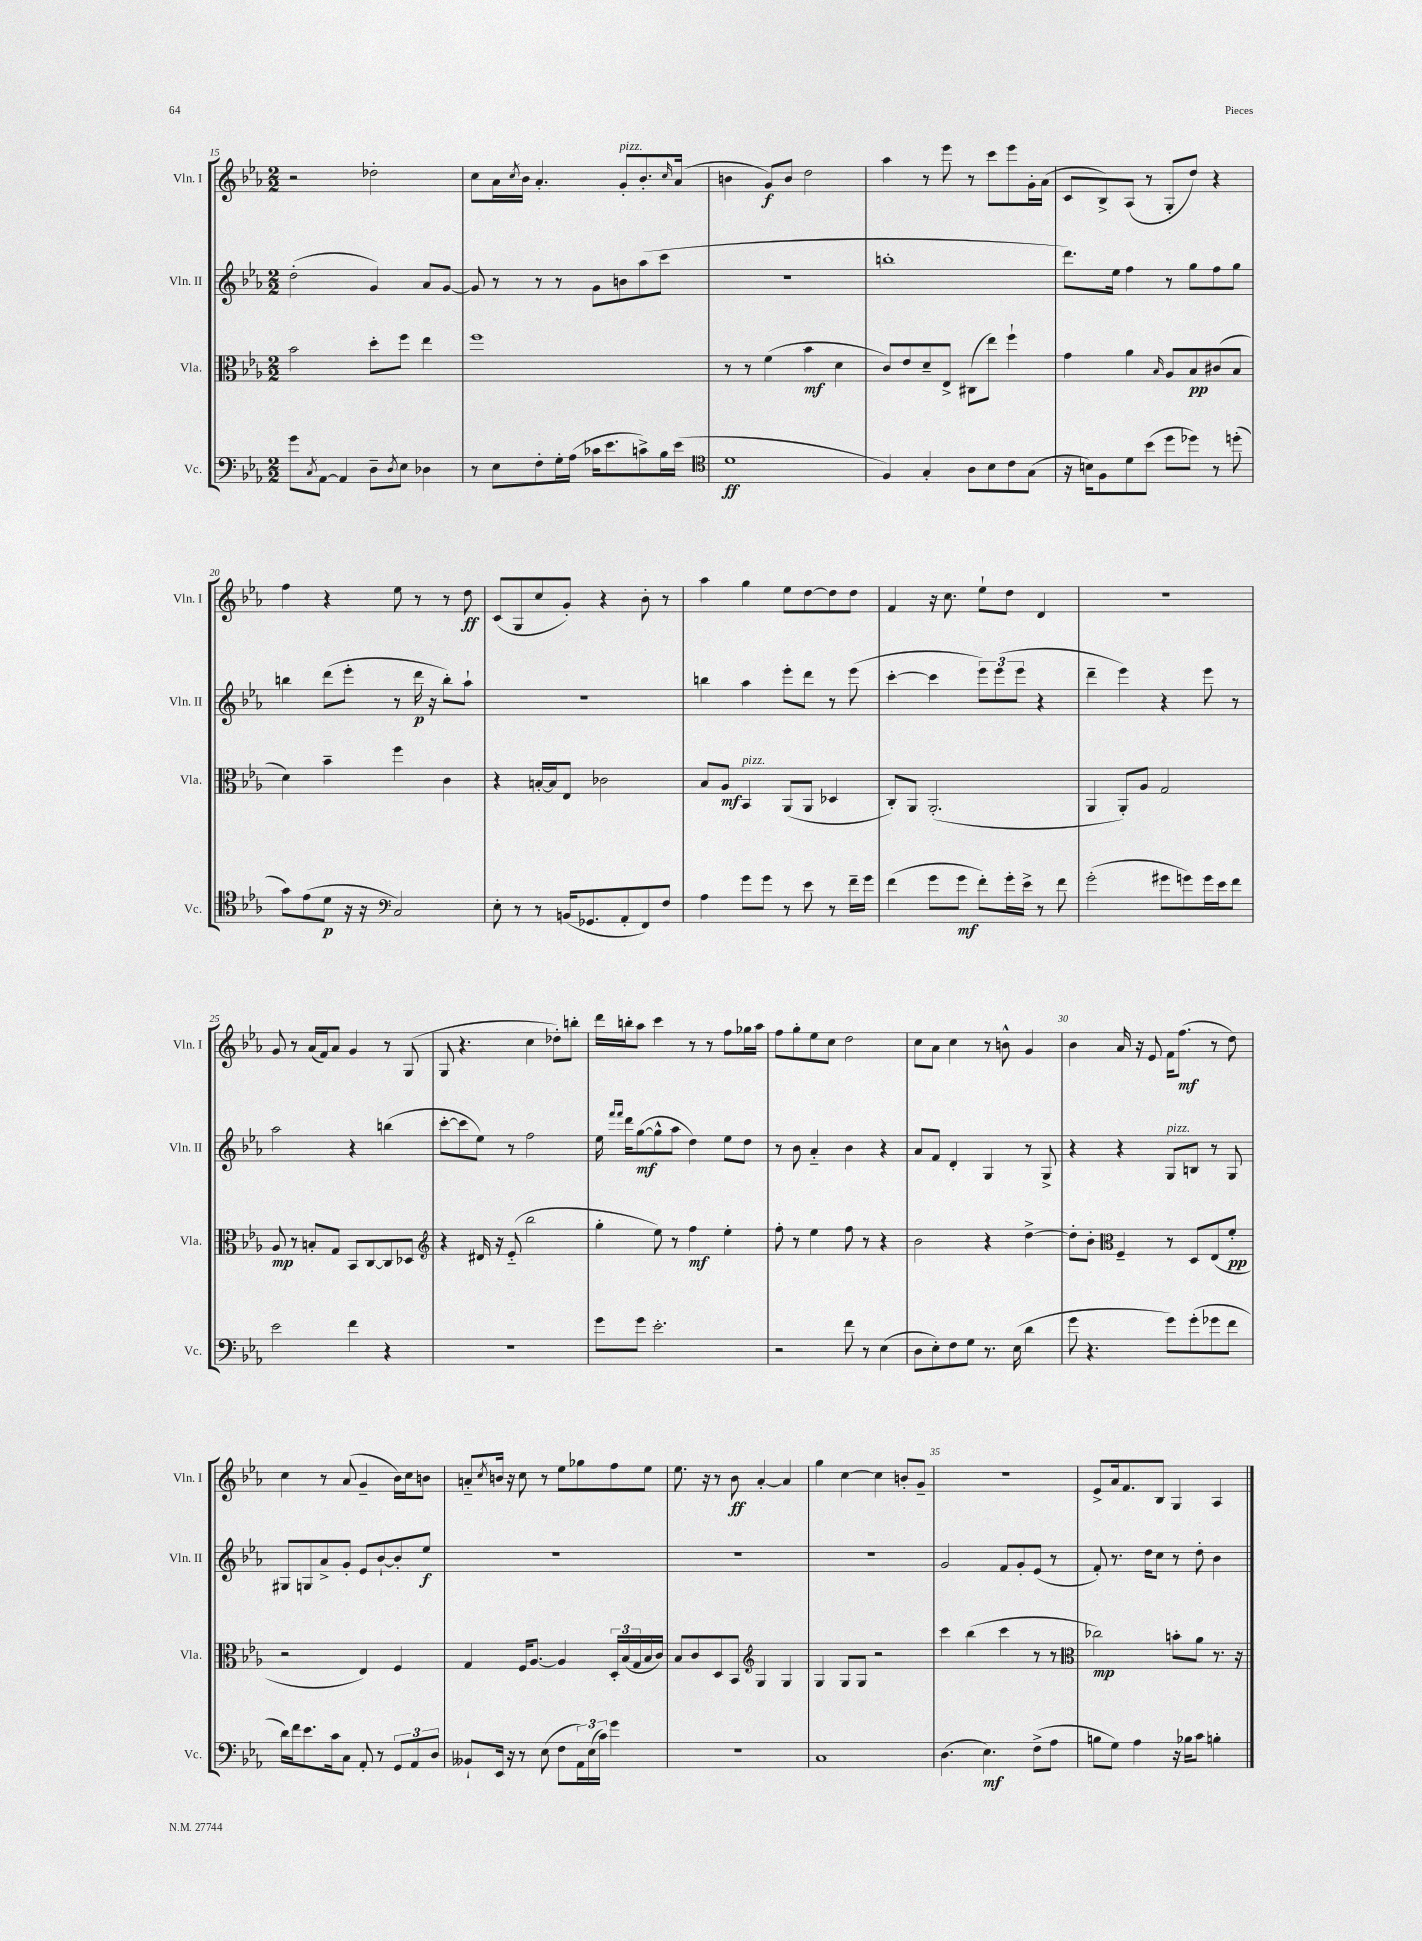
<<
\new StaffGroup <<
\new Staff = "s0" \with { instrumentName = "Vln. I" shortInstrumentName = "Vln. I" } {
    \clef treble \key ees \major \numericTimeSignature \time 2/2
    r2 des''2-. |
    c''8 aes'16 \acciaccatura { c''8 } bes'16 aes'4.-. g'8-.^\markup { \italic "pizz." } bes'8.-. \grace { c''16 } aes'16( |
    b'4 g'8\f) b'8 d''2 |
    aes''4 r8 ees'''8 r8 c'''8 ees'''8 g'16-. aes'16( |
    c'8 bes8->) aes8( r8 g8-. d''8) r4 |
    f''4 r4 ees''8 r8 r8 d''8\ff |
    c'8( g8 c''8 g'8-.) r4 bes'8-. r8 |
    aes''4 g''4 ees''8 d''8~ d''8 d''8 |
    f'4 r16 c''8. ees''8-! d''8 d'4 |
    r1 |
    g'8 r8 aes'16( f'16) aes'8 g'4 r8 g8( |
    g8 r4. c''4 des''8-.) b''8-. |
    d'''16 b''16-. aes''8 c'''4 r8 r8 f''8 ges''16 aes''16 |
    f''8 g''8-. ees''8 c''8 d''2 |
    c''8 aes'8 c''4 r8 b'8-^ g'4 |
    bes'4 aes'16 r16 ees'8 f'16 f''8.\mf( r8 d''8) |
    c''4 r8 aes'8( g'4-- bes'16) c''16 b'8 |
    a'8-_ \acciaccatura { c''8 } b'16 r16 c''8 r8 ees''8 ges''8 f''8 ees''8 |
    ees''8. r16 r8 bes'8\ff aes'4~-. aes'4 |
    g''4 c''4~ c''4 b'8-. g'8-- |
    r1 |
    ees'8-> aes'16 f'8. bes8 g4 aes4 \bar "|." |
}
\new Staff = "s1" \with { instrumentName = "Vln. II" shortInstrumentName = "Vln. II" } {
    \clef treble \key ees \major \numericTimeSignature \time 2/2
    d''2-.( g'4) aes'8 g'8~ |
    g'8 r8 r8 r8 g'8 b'8 aes''8( c'''8 |
    r1 |
    b''1-. |
    d'''8.) ees''16 f''4 r8 g''8 f''8 g''8 |
    b''4 d'''8( ees'''8-. r8 d'''16\p r16 b''8-.) aes''8-! |
    R1 |
    b''4 aes''4 ees'''8-. d'''8 r8 ees'''8( |
    c'''4~-. c'''4 \tuplet 3/2 { ees'''8) ees'''8( ees'''8 } r4 |
    d'''4-- ees'''4) r4 ees'''8 r8 |
    aes''2 r4 b''4( |
    c'''8~-. c'''8 ees''8) r8 f''2 |
    ees''16 \grace { f'''16 f'''16 } d'''16 g''8~\mf( g''8-^ aes''8 d''4) ees''8 d''8 |
    r8 bes'8 aes'4-_ bes'4 r4 |
    aes'8 f'8 d'4-. g4 r8 g8-> |
    r4 r4 g8^\markup { \italic "pizz." } b8 r8 g8 |
    gis8 g8 aes'8-> g'8-. ees'8 bes'8~-! bes'8-. ees''8\f |
    R1 |
    R1 |
    R1 |
    g'2 f'8 g'8-. ees'8( r8 |
    f'8-.) r8. d''16 c''8 r8 d''8-. bes'4 \bar "|." |
}
\new Staff = "s2" \with { instrumentName = "Vla." shortInstrumentName = "Vla." } {
    \clef alto \key ees \major \numericTimeSignature \time 2/2
    bes'2 d''8-. f''8 ees''4 |
    f''1 |
    r8 r8 f'4( bes'4\mf d'4 |
    c'8) ees'8 d'8-- ees8-> cis8( ees''8) f''4-! |
    g'4 aes'4 \grace { bes16 } aes8 bes8\pp cis'8( bes8 |
    d'4) bes'4-- f''4 c'4 |
    r4 b16~-. b16 ees8 ces'2 |
    bes8 aes8\mf bes,4^\markup { \italic "pizz." } aes,8( aes,8 des4 |
    c8-.) aes,8 aes,2.-.( |
    aes,4 aes,8-.) aes8 g2 |
    aes8\mp r8 b8-. g8 bes,8 c8~ c8 des8 |
    \clef treble r4 dis'16 r16 ees'8-_( bes''2 |
    g''4-. ees''8) r8 f''4\mf ees''4-. |
    f''8-. r8 ees''4 f''8 r8 r4 |
    bes'2 r4 d''4~-> |
    d''8-. bes'8-. \clef alto f4-- r8 d8 ees8( f'8-.\pp |
    r2 ees4) f4 |
    g4 f16 aes8.~ aes4 \tuplet 3/2 { d16-. bes16( g16 } bes16 c'16) |
    bes8 c'8 d8 bes,8 \clef treble g4 g4 |
    g4 g8 g8 r2 |
    c'''4 bes''4( c'''4 r8 r8 |
    \clef alto ces''2\mp) b'8-. aes'8 r8. r16 \bar "|." |
}
\new Staff = "s3" \with { instrumentName = "Vc." shortInstrumentName = "Vc." } {
    \clef bass \key ees \major \numericTimeSignature \time 2/2
    g'8 \acciaccatura { c8 } aes,8~ aes,4 d8-- \acciaccatura { d8 } ees8 des4 |
    r8 ees8 f8-. g16-. aes16( ces'16 ees'8. c'8->) bes16 ees'16( |
    \clef tenor d'1\ff |
    f4) g4-. aes8 bes8 c'8 g8( |
    r16 b16) f8 d'8 bes'8( d''8 des''8) r8 d''8-.( |
    g'8) ees'8( d'8\p r16 r16 \clef bass c2) |
    ees8-. r8 r8 b,16( ges,8. aes,8-. f,8) f8 |
    aes4 g'8 g'8 r8 ees'8 r8 f'16-- g'16 |
    f'4( g'8 g'8\mf f'8-.) g'16-. ees'16-> r8 f'8 |
    g'2-.( gis'8 g'8) g'16 ees'16 f'8 |
    ees'2 f'4 r4 |
    R1 |
    g'8 g'8 ees'2.-. |
    r2 f'8 r8 ees4( |
    d8 ees8-.) f8 g8 r8. ees16( d'4 |
    g'8 r4. g'8) g'8-.( ges'8 f'8 |
    d'16) f'16 ees'8. c'16 c8 aes,8-. r8 \tuplet 3/2 { g,8 aes,8 d8 } |
    beses,8-! ees,16 r16 r8 ees8( f8 \tuplet 3/2 { aes,16) ees16( c'16) } g'4 |
    R1 |
    c1 |
    d4.( ees4.\mf) f8->( aes8 |
    b8 g8) aes4 r16 bes16 c'8 b4-. \bar "|." |
}
>>
>>
\layout { \context { \Score currentBarNumber = #15 \override BarNumber.break-visibility = ##(#f #t #t) barNumberVisibility = #(every-nth-bar-number-visible 5) } }
